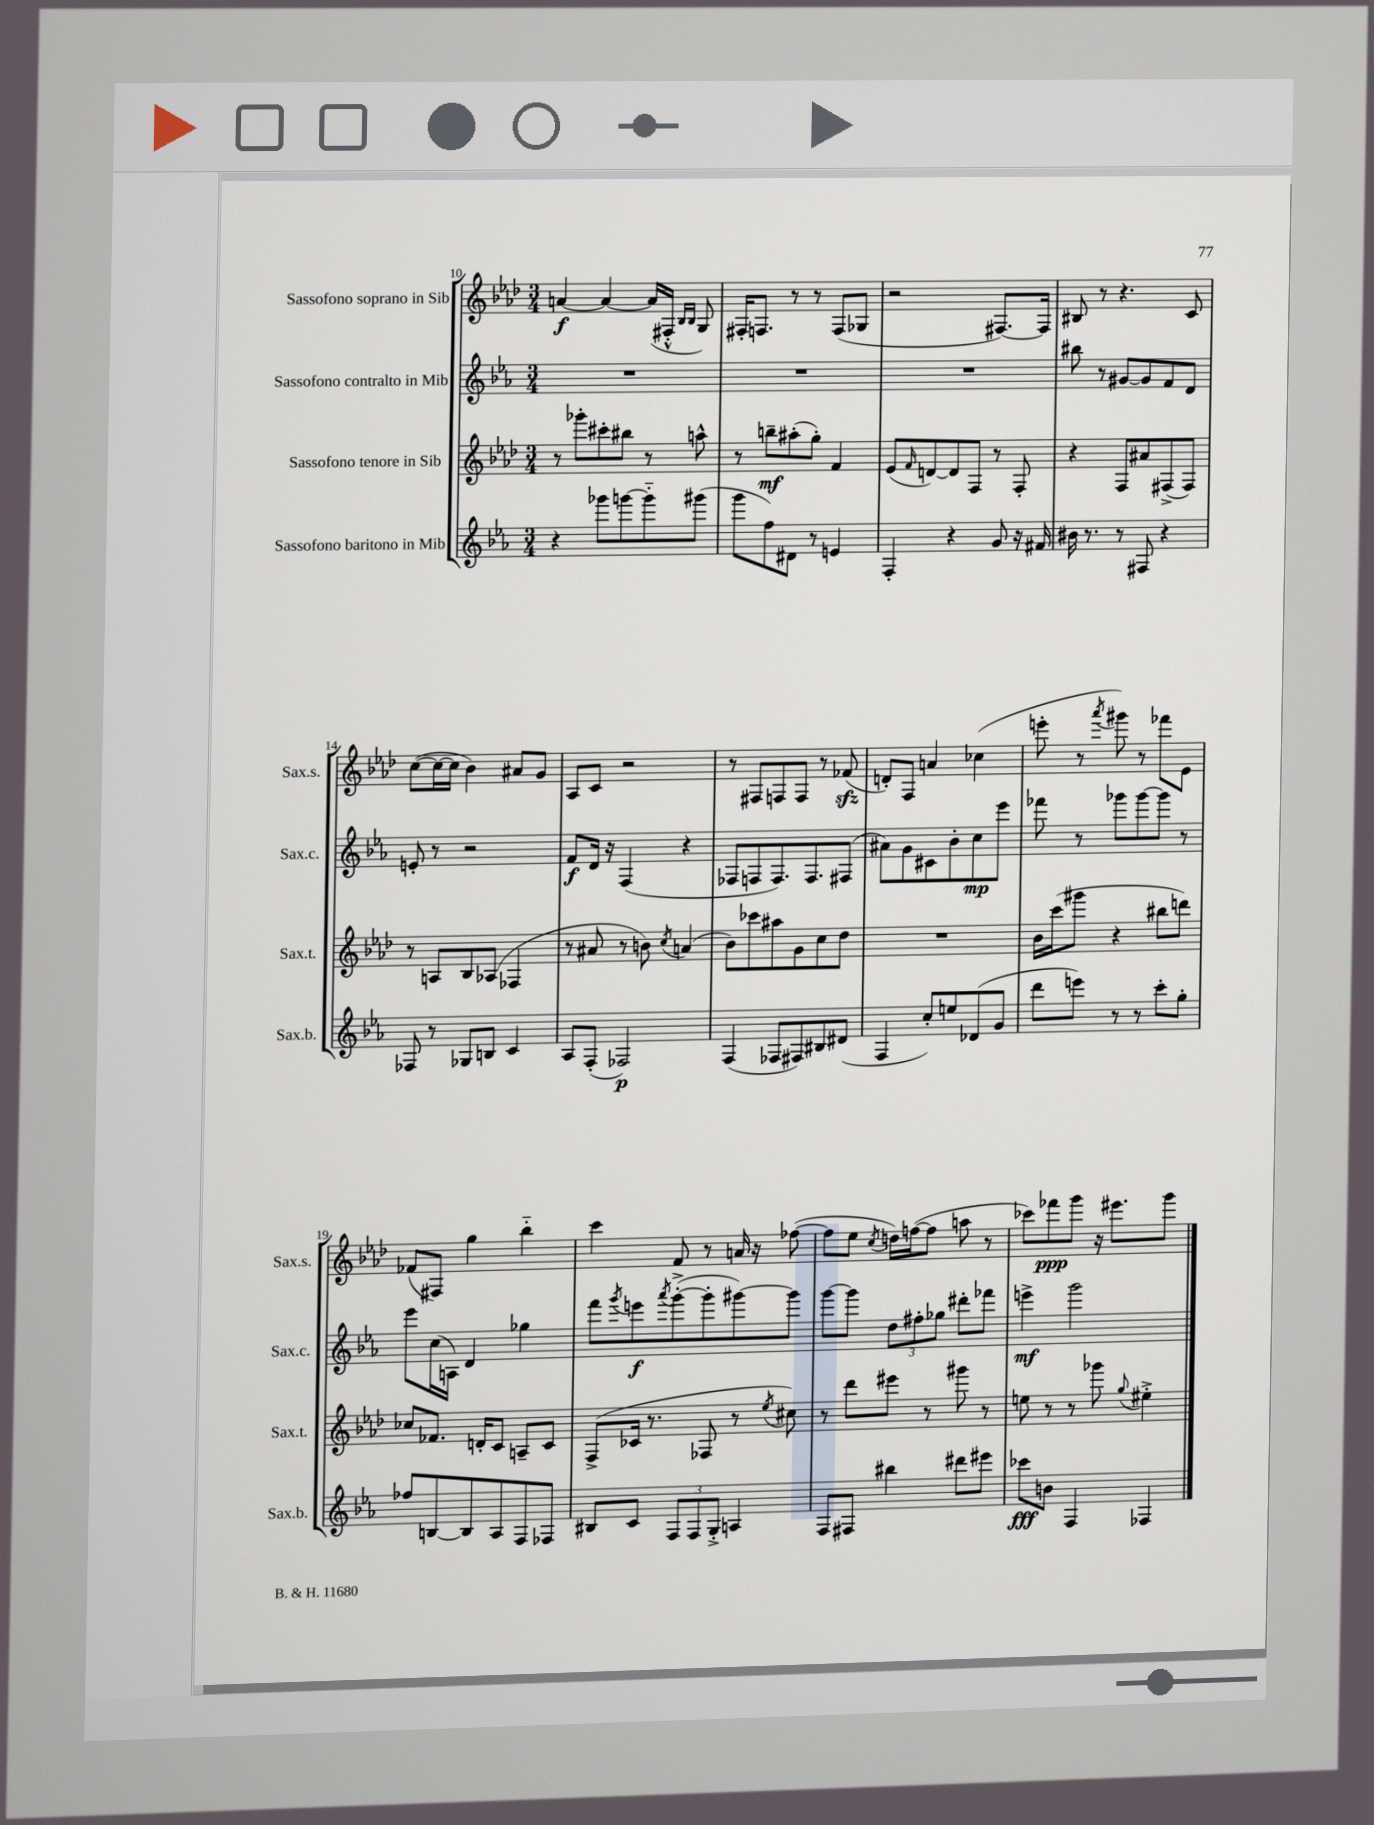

**kern	**kern	**kern	**kern
*staff4	*staff3	*staff2	*staff1
*clefG2	*clefG2	*clefG2	*clefG2
*k[b-e-a-]	*k[b-e-a-d-]	*k[b-e-a-]	*k[b-e-a-d-]
*M3/4	*M3/4	*M3/4	*M3/4
4r	8r	2.r	[4a
.	8ggg-'	.	.
8ggg-	8ccc#'	.	4a_
[8ggg	8bb#	.	.
8ggg'~]	8r	.	(16a]
.	.	.	16F#'^^
.	.	.	16qqB-
.	.	.	16qqB-
(8ggg#	8aa^^	.	8G)
=	=	=	=
8ggg	8r	2.r	16F#'
.	.	.	8.F
8ff)	8bb~	.	.
8d#	(8aa#'	.	8r
8r	8gg')	.	8r
4e	4f	.	(8F
.	.	.	8G-
=	=	=	=
4F'	(8e-	2.r	2r
.	16qqf	.	.
.	[8d)	.	.
4r	8d]	.	.
.	8F	.	.
8g	8r	.	[8.F#)
16r	8F'	.	.
16f#	.	.	16F#]
=	=	=	=
16b#	4r	8bb#	8B#
8.r	.	.	.
.	.	8r	8r
8r	8F	[8g#	4.r
8F#	8a#	8g#]	.
4r	(8F#^	8f	.
.	8F#)	8d	8c
=	=	=	=
8F-	8r	8e'	([8cc
8r	8A	8r	16cc_
.	.	.	16cc]
8G-	8B-	2r	4b-)
8B	(8A-	.	.
4c	4F-	.	8a#
.	.	.	8g
=	=	=	=
8A-	8r	8f	8A-
(8F'	8a#	16d	8c
.	.	16r	.
2F-)	8r	(4F	2r
.	8b)	.	.
.	8qcc	.	.
.	(4a	4r	.
=	=	=	=
(4F	8b-)	8F-	8r
.	8ccc-	8F	8F#
8F-	8aa#	8.F)	8F
8F#)	8g	.	8F
.	.	8.F	.
8B#	8cc	.	8r
(8d#	8dd-	(8F#	(8f-
=	=	=	=
4F	2.r	8a#)	8d')
.	.	8g	8F
8cc')	.	8c#	4a
8ee	.	8b-'	.
(8d-	.	8cc	(4cc-
8g	.	8eee-	.
=	=	=	=
8ddd	16b-	8fff-	8eee'
.	(16ccc	.	.
8eee)	8ggg#	8r	8r
.	.	.	8qaaa-
8r	4r	8ggg-	8ggg#)
8r	.	[8ggg-	8r
8ccc'	8bb#	8ggg-]	8fff-
8gg'	8ddd)	8r	8e-
=	=	=	=
8ff-	8cc-	8eee-	(8f-
[8B	8.f-	(16cc	8F#)
.	.	16A)	.
8B]	.	4d	4gg
.	16d'	.	.
8A-	8c	.	.
8F	8A~	4gg-	4bb-'~
8F-	8c	.	.
=	=	=	=
8B#	(8F^	8fff	4ccc
.	.	8qggg	.
8c	16c-	8eee	.
.	8.r	.	.
.	.	8qaaa-	.
12F	.	([8ggg'^	8f
12F	.	.	.
.	8F-	8ggg']	8r
12G'^	.	.	.
4A	8r	[8ggg#)	16a
.	.	.	16r
.	8qee-	.	.
.	8cc#)	8ggg#]	([8ff-
=	=	=	=
8F	8r	[8ggg	8ff-]
8F#	8ddd-	8ggg]	8ee-
.	.	.	8qcc
4bb#	8eee#	12dd	16dd)
.	.	.	([16ff
.	.	12ff#'	.
.	8r	.	8ff]
.	.	12gg-	.
8ddd#	8ggg#	8ddd#'	8aa
8eee#	8r	8fff-	8r
=	=	=	=
8ccc-	8ee	4eee^	8ccc-)
8b	8r	.	8fff-
4F	8r	2ggg	8ggg
.	8ggg-	.	16r
.	.	.	8.eee#
.	8qqgg	.	.
4F-	4ee#'^	.	.
.	.	.	8ggg
==	==	==	==
*-	*-	*-	*-
